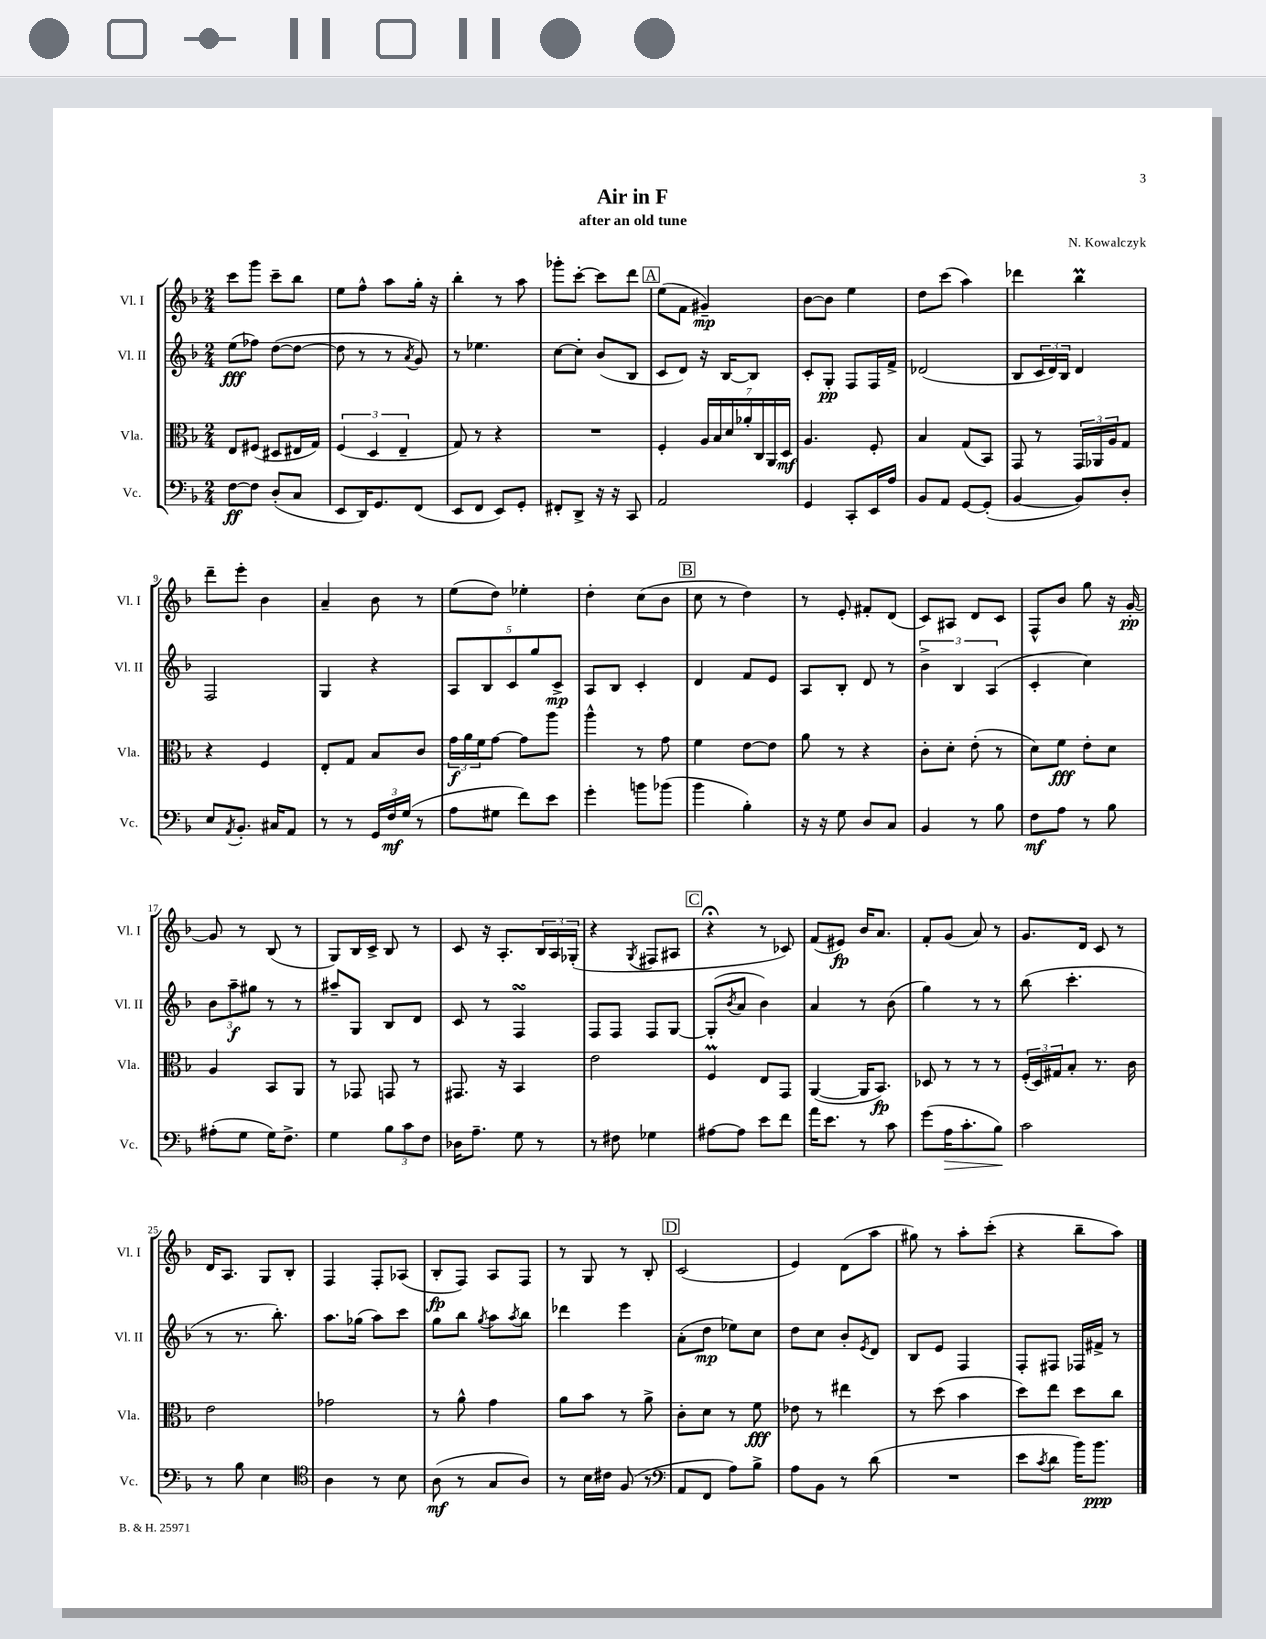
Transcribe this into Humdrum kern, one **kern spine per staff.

**kern	**dynam	**kern	**dynam	**kern	**dynam	**kern	**dynam
*part4	*part4	*part3	*part3	*part2	*part2	*part1	*part1
*staff4	*staff4	*staff3	*staff3	*staff2	*staff2	*staff1	*staff1
*I"Vc.	*	*I"Vla.	*	*I"Vl. II	*	*I"Vl. I	*
*I'Vc.	*	*I'Vla.	*	*I'Vl. II	*	*I'Vl. I	*
*clefF4	*	*clefC3	*	*clefG2	*	*clefG2	*
*k[b-]	*	*k[b-]	*	*k[b-]	*	*k[b-]	*
*M2/4	*	*M2/4	*	*M2/4	*	*M2/4	*
=1	=1	=1	=1	=1	=1	=1	=1
[8F\L	ff	8E/L	.	(8ee\L	fff	8ccc\L	.
8F\J]	.	(8F#X/J	.	8ff-X\J)	.	8ggg\J	.
(8D'/L	.	8D#X/L	.	([8dd\L	.	8ccc~\L	.
8C/J	.	16E#X/L	.	8dd\J_	.	8bb-\J	.
.	.	16G/JJ)	.	.	.	.	.
=2	=2	=2	=2	=2	=2	=2	=2
8EE/L	.	(6F/	.	8dd\]	.	8ee\L	.
16DD/K)	.	.	.	8r	.	8ff^^\J	.
.	.	6D/	.	.	.	.	.
8.GG/	.	.	.	.	.	.	.
.	.	.	.	8r	.	8aa\L	.
.	.	6E~/	.	.	.	.	.
.	.	.	.	8qa/	.	.	.
(8FF/J	.	.	.	8g/)	.	16gg'\Jk	.
.	.	.	.	.	.	16r	.
=3	=3	=3	=3	=3	=3	=3	=3
8EE/L	.	8G/)	.	8r	.	4bb-'\	.
8FF/J	.	8r	.	4.ee-X\	.	.	.
8EE/L)	.	4r	.	.	.	8r	.
8GG'/J	.	.	.	.	.	8aa\	.
=4	=4	=4	=4	=4	=4	=4	=4
8FF#X'/L	.	2r	.	[8cc\L	.	8ggg-X'\L	.
8DD^/J	.	.	.	8cc'\J]	.	[8ccc'\J	.
16r	.	.	.	(8b-/L	.	8ccc\L]	.
16r	.	.	.	.	.	.	.
8CC/	.	.	.	8B-/J	.	8ddd\J	.
!!LO:REH:place=s1:t=A
=5	=5	=5	=5	=5	=5	=5	=5
2AA/	.	4F'/	.	8c/L	.	(8ee\L	.
.	.	.	.	8d/J)	.	8f\J	.
.	.	28A/LL	.	16r	.	4g#X~/)	mp
.	.	28B-/	.	.	.	.	.
.	.	.	.	[16B-/KL	.	.	.
.	.	28d/	.	.	.	.	.
.	.	28a-X'/	.	.	.	.	.
.	.	.	.	8B-/J]	.	.	.
.	.	28C/	.	.	.	.	.
.	.	28AA/	.	.	.	.	.
.	.	28D/JJ	mf	.	.	.	.
=6	=6	=6	=6	=6	=6	=6	=6
4GG/	.	4.A/	.	8c'/L	.	[8b-\L	.
.	.	.	.	8G'/J	pp	8b-\J]	.
8CC'/L	.	.	.	8F/L	.	4ee\	.
16EE/L	.	8F'/	.	16F/L	.	.	.
16A/JJ	.	.	.	16f^/JJ	.	.	.
=7	=7	=7	=7	=7	=7	=7	=7
8BB-/L	.	4B-/	.	(2d-X/	.	8dd\L	.
8AA/J	.	.	.	.	.	(8ccc\J	.
[8GG/L	.	(8G/L	.	.	.	4aa\)	.
(8GG'/J]	.	8BB-/J)	.	.	.	.	.
=8	=8	=8	=8	=8	=8	=8	=8
[4BB-/	.	8GG/	.	8B-/L	.	4ddd-X\	.
.	.	8r	.	24c/L	.	.	.
.	.	.	.	24d/)	.	.	.
.	.	.	.	24B-/JJ	.	.	.
8BB-/L])	.	24GG/LL	.	4d/	.	4bb-M\	.
.	.	24AA-X/	.	.	.	.	.
.	.	24A/J	.	.	.	.	.
8D'/J	.	8G/J	.	.	.	.	.
!!LO:LB:g=z
=9	=9	=9	=9	=9	=9	=9	=9
8E/L	.	4r	.	2F/	.	8ddd~\L	.
8qAA/	.	.	.	.	.	.	.
8.BB-'/J	.	.	.	.	.	8eee'\J	.
.	.	4F/	.	.	.	4b-\	.
16C#X/KL	.	.	.	.	.	.	.
8AA/J	.	.	.	.	.	.	.
=10	=10	=10	=10	=10	=10	=10	=10
8r	.	8E'/L	.	4G/	.	4a~/	.
8r	.	8G/J	.	.	.	.	.
24GG/LL	.	8B-/L	.	4r	.	8b-\	.
24F/	mf	.	.	.	.	.	.
(24G/JJ	.	.	.	.	.	.	.
8r	.	8c/J	.	.	.	8r	.
=11	=11	=11	=11	=11	=11	=11	=11
8A\L	.	24g\LL	f	10A/L	.	(8ee\L	.
.	.	24a\	.	.	.	.	.
.	.	24f\J	.	.	.	.	.
.	.	.	.	10B-/	.	.	.
8G#X\J	.	[8g\J	.	.	.	8dd\J)	.
.	.	.	.	10c/	.	.	.
8f\L)	.	8g\L]	.	.	.	4ee-X'\	.
.	.	.	.	10gg/	.	.	.
8e\J	.	8aa\J	.	.	.	.	.
.	.	.	.	10c^/J	mp	.	.
=12	=12	=12	=12	=12	=12	=12	=12
4g'\	.	4aa^^\	.	8A/L	.	4dd'\	.
.	.	.	.	8B-/J	.	.	.
8bn\L	.	8r	.	4c'/	.	(8cc\L	.
(8b-X\J	.	8g\	.	.	.	8b-\J	.
!!LO:REH:place=s1:t=B
=13	=13	=13	=13	=13	=13	=13	=13
4b-\	.	4f\	.	4d/	.	8cc\	.
.	.	.	.	.	.	8r	.
4B-'\)	.	[8e\L	.	8f/L	.	4dd\)	.
.	.	8e\J]	.	8e/J	.	.	.
=14	=14	=14	=14	=14	=14	=14	=14
16r	.	8a\	.	8A/L	.	8r	.
16r	.	.	.	.	.	.	.
8G\	.	8r	.	8B-'/J	.	8e'/	.
8D/L	.	4r	.	8d/	.	8f#X'/L	.
8C/J	.	.	.	8r	.	(8d/J	.
=15	=15	=15	=15	=15	=15	=15	=15
4BB-/	.	8c'\L	.	6b-^\	.	8c/L)	.
.	.	8d'\J	.	.	.	8A#X/J	.
.	.	.	.	6B-/	.	.	.
8r	.	(8e'\	.	.	.	8d/L	.
.	.	.	.	(6A/	.	.	.
8B-\	.	8r	.	.	.	8c/J	.
=16	=16	=16	=16	=16	=16	=16	=16
8F\L	mf	8d\L)	.	4c'/	.	8F^^/L	.
8A\J	.	8f\J	fff	.	.	8b-/J	.
8r	.	8e'\L	.	4cc\)	.	8gg\	.
8B-\	.	8d\J	.	.	.	16r	.
.	.	.	.	.	.	[16g'/	pp
!!LO:LB:g=z
=17	=17	=17	=17	=17	=17	=17	=17
(8A#X'\L	.	4A/	.	12b-\L	.	8g/]	.
.	.	.	.	12aa~\	f	.	.
8G\J	.	.	.	.	.	8r	.
.	.	.	.	12gg#X\J	.	.	.
16G\KL)	.	8BB-/L	.	8r	.	(8B-/	.
8.F^\J	.	.	.	.	.	.	.
.	.	8AA/J	.	8r	.	8r	.
=18	=18	=18	=18	=18	=18	=18	=18
4G\	.	8r	.	8aa#X~/L	.	8G/L)	.
.	.	8GG-X/	.	8G/J	.	16B-/L	.
.	.	.	.	.	.	16c^/JJ	.
12B-\L	.	8GGn/	.	8B-/L	.	8B-/	.
12c\	.	.	.	.	.	.	.
.	.	8r	.	8d/J	.	8r	.
12F\J	.	.	.	.	.	.	.
=19	=19	=19	=19	=19	=19	=19	=19
16D-X\KL	.	8.GG#X/	.	8c/	.	8c/	.
8.A~\J	.	.	.	.	.	.	.
.	.	.	.	8r	.	16r	.
.	.	16r	.	.	.	8.A'/L	.
8G\	.	4BB-/	.	4FsSSs/	.	.	.
8r	.	.	.	.	.	24B-/L	.
.	.	.	.	.	.	24A/	.
.	.	.	.	.	.	(24G-X'/JJ	.
=20	=20	=20	=20	=20	=20	=20	=20
8r	.	2e\	.	8F/L	.	4r	.
8F#X\	.	.	.	8F/J	.	.	.
.	.	.	.	.	.	8qG/	.
4G-X\	.	.	.	8F/L	.	8F#X/L	.
.	.	.	.	[8G/J	.	8A#X/J	.
!!LO:REH:place=s1:t=C
=21	=21	=21	=21	=21	=21	=21	=21
[8A#X\L	.	4FM/	.	(8G'/L]	.	4r;<	.
.	.	.	.	8qb-/	.	.	.
8A#\J]	.	.	.	8a/J	.	.	.
8e\L	.	8E/L	.	4b-\)	.	8r	.
8f\J	.	8GG/J	.	.	.	8c-X/)	.
=22	=22	=22	=22	=22	=22	=22	=22
16a\KL	.	([4AA/	.	4a/	.	(8f/L	.
8.e\J	.	.	.	.	.	.	.
.	.	.	.	.	.	8e#X/J)	fp
8r	.	16AA/KL]	.	8r	.	16b-/KL	.
.	.	8.BB-/J)	fp	.	.	8.a/J	.
8c\	.	.	.	(8b-\	.	.	.
=23	=23	=23	=23	=23	=23	=23	=23
(8g\L	.	8D-X/	.	4gg\)	.	8f'/L	.
!	!LO:HP:b	!	!	!	!	!	!
16A\K	>	8r	.	.	.	(8g/J	.
8.c'\	.	.	.	.	.	.	.
.	.	8r	.	8r	.	8a/)	.
8B-\J)	.	8r	.	8r	.	8r	.
.	]	.	.	.	.	.	.
=24	=24	=24	=24	=24	=24	=24	=24
2c\	.	(24F'/LL	.	(8bb-\	.	8.g/L	.
.	.	24D/)	.	.	.	.	.
.	.	24G#X/J	.	.	.	.	.
.	.	8B-'/J	.	4.ccc'\	.	.	.
.	.	.	.	.	.	16d/Jk	.
.	.	8.r	.	.	.	8c/	.
.	.	.	.	.	.	8r	.
.	.	16c\	.	.	.	.	.
!!LO:LB:g=z
=25	=25	=25	=25	=25	=25	=25	=25
8r	.	2e\	.	8r	.	16d/KL	.
.	.	.	.	.	.	8.A/J	.
8B-\	.	.	.	8.r	.	.	.
4E\	.	.	.	.	.	8G/L	.
.	.	.	.	8.bb-'\)	.	.	.
.	.	.	.	.	.	8B-'/J	.
=26	=26	=26	=26	=26	=26	=26	=26
*clefC4	*	*	*	*	*	*	*
4A\	.	2g-X\	.	8.aa\L	.	4F/	.
.	.	.	.	(16gg-X\Jk	.	.	.
8r	.	.	.	8aa\L)	.	8F'/L	.
8B-\	.	.	.	8ccc\J	.	(8A-X/J	.
=27	=27	=27	=27	=27	=27	=27	=27
(8A\	mf	8r	.	8gg\L	.	8B-'/L	fp
8r	.	8a^^\	.	8bb-\J	.	8F/J)	.
.	.	.	.	8qgg/	.	.	.
8G/L	.	4g\	.	8aa\L	.	8A/L	.
.	.	.	.	8qaa/	.	.	.
8A/J)	.	.	.	8bb-\J	.	8F/J	.
=28	=28	=28	=28	=28	=28	=28	=28
8r	.	8a\L	.	4ddd-X\	.	8r	.
16B-\LL	.	8b-\J	.	.	.	8G/	.
16c#X\JJ	.	.	.	.	.	.	.
(8F/	.	8r	.	4eee\	.	8r	.
8r	.	8a^\	.	.	.	8B-'/	.
!!LO:REH:place=s1:t=D
=29	=29	=29	=29	=29	=29	=29	=29
*clefF4	*	*	*	*	*	*	*
8AA/L	.	8c'\L	.	(8a'\L	.	(2c/	.
8FF/J	.	8d\J	.	8dd\J	mp	.	.
8A\L)	.	8r	.	8ee-X\L)	.	.	.
8B-^\J	.	8f\	fff	8cc\J	.	.	.
=30	=30	=30	=30	=30	=30	=30	=30
8A\L	.	8e-X\	.	8dd\L	.	4e/)	.
8BB-\J	.	8r	.	8cc\J	.	.	.
8r	.	4ee#X\	.	8b-'/L	.	(8d\L	.
.	.	.	.	8qe/	.	.	.
(8d\	.	.	.	8d/J	.	8aa\J	.
=31	=31	=31	=31	=31	=31	=31	=31
2r	.	8r	.	8B-/L	.	8gg#X\)	.
.	.	(8dd\	.	8e/J	.	8r	.
.	.	4b-\	.	4F/	.	8aa'\L	.
.	.	.	.	.	.	(8ccc'\J	.
=32	=32	=32	=32	=32	=32	=32	=32
8e\L	.	8dd\L)	.	8F'/L	.	4r	.
8qc/	.	.	.	.	.	.	.
8d\J	.	8ee\J	.	8F#X/J	.	.	.
16b-\KL)	.	8dd\L	.	16F-X/LL	.	8bb-~\L	.
8.b-\J	ppp	.	.	16f#X^/JJ	.	.	.
.	.	8cc\J	.	8r	.	8aa\J)	.
==	==	==	==	==	==	==	==
*-	*-	*-	*-	*-	*-	*-	*-
